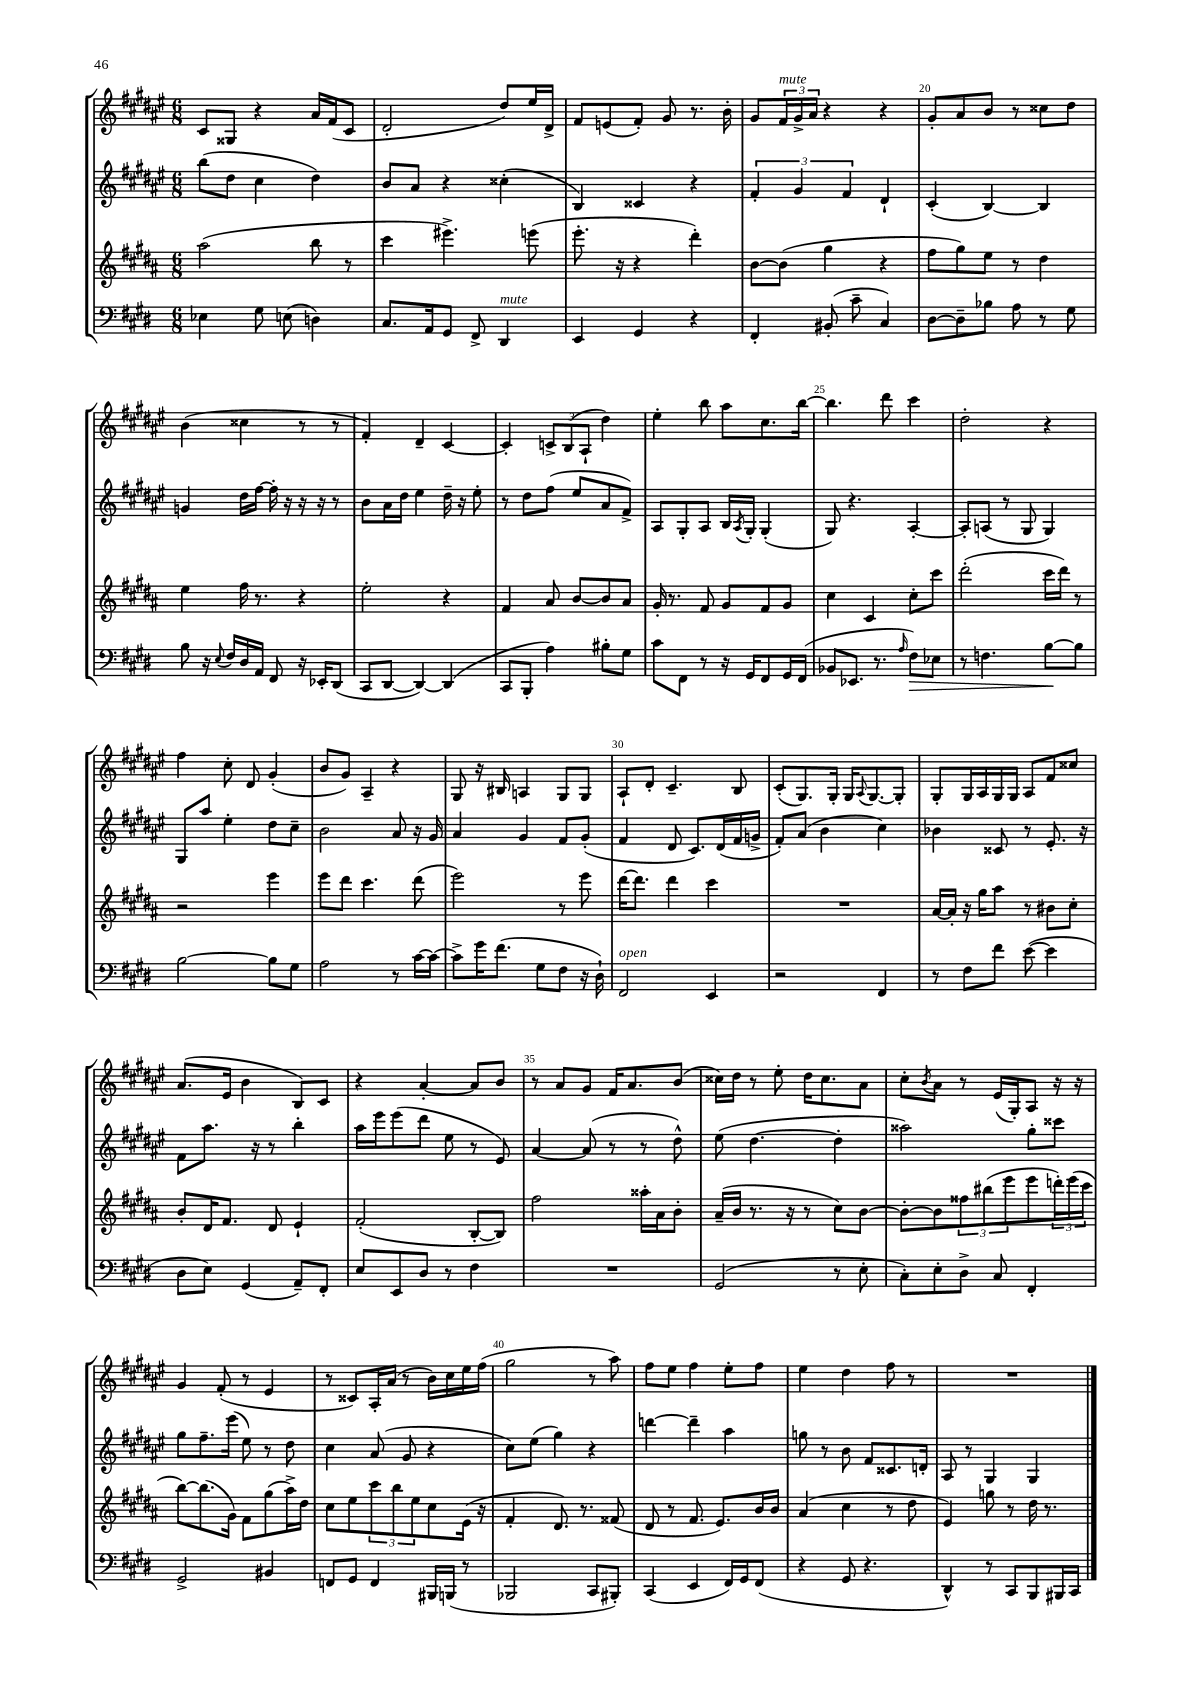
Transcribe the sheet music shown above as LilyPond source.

<<
\new StaffGroup <<
\new Staff = "s0" {
    \clef treble \key fis \major \numericTimeSignature \time 6/8
    cis'8 gisis8 r4 ais'16 fis'16( cis'8 |
    dis'2-. dis''8) eis''16 dis'16-> |
    fis'8 e'8( fis'8-.) gis'8 r8. b'16-. |
    gis'8 \tuplet 3/2 { fis'16^\markup { \italic "mute" } gis'16-> ais'16 } r4 r4 |
    gis'8-. ais'8 b'8 r8 cisis''8 dis''8 |
    b'4( cisis''4 r8 r8 |
    fis'4-.) dis'4-- cis'4~ |
    cis'4-. \tuplet 3/2 { c'8-> b8( ais8-! } dis''4) |
    eis''4-. b''8 ais''8 cis''8. b''16~ |
    b''4. dis'''8 cis'''4 |
    dis''2-. r4 |
    fis''4 cis''8-. dis'8 gis'4-.( |
    b'8 gis'8) ais4-- r4 |
    gis8 r16 bis16 a4 gis8 gis8 |
    ais8-! dis'8-. cis'4.-- b8 |
    cis'8-.( gis8.) gis16-. gis16 \appoggiatura { ais8 } gis8.~ gis8-. |
    gis8-. gis16 ais16 gis16 gis16 ais8 fis'8 cisis''8 |
    ais'8.( eis'16 b'4 b8) cis'8 |
    r4 ais'4~-. ais'8 b'8 |
    r8 ais'8 gis'8 fis'16 ais'8. b'8( |
    cisis''16) dis''16 r8 eis''8-. dis''16 cisis''8. ais'8 |
    cis''8-. \acciaccatura { b'8 } ais'8 r8 eis'16( gis16-.) ais8 r16 r16 |
    gis'4 fis'8-.( r8 eis'4 |
    r8 cisis'8) ais16-. ais'16( r8 b'16) cis''16 eis''16 fis''16( |
    gis''2 r8 ais''8) |
    fis''8 eis''8 fis''4 eis''8-. fis''8 |
    eis''4 dis''4 fis''8 r8 |
    R2. \bar "|." |
}
\new Staff = "s1" {
    \clef treble \key fis \major \numericTimeSignature \time 6/8
    b''8( dis''8 cis''4 dis''4) |
    b'8 ais'8 r4 cisis''4-.( |
    b4) cisis'4 r4 |
    \tuplet 3/2 { fis'4-. gis'4 fis'4 } dis'4-! |
    cis'4-.( b4~) b4 |
    g'4 dis''16 fis''16~ fis''16-. r16 r16 r16 r8 |
    b'8 ais'16 dis''16 eis''4 dis''16-- r16 eis''8-. |
    r8 dis''8 fis''8( eis''8 ais'8 fis'8->) |
    ais8 gis8-. ais8 b16 \acciaccatura { ais8 } gis16-. gis4-.( |
    gis8) r4. ais4~-. |
    ais8-. a8( r8 gis8 gis4) |
    gis8 ais''8 eis''4-. dis''8 cis''8-- |
    b'2 ais'8 r16 gis'16 |
    ais'4 gis'4 fis'8 gis'8-.( |
    fis'4 dis'8 cis'8.) dis'16( fis'16 g'16-> |
    fis'8-.) ais'8( b'4 cis''4) |
    bes'4 cisis'8 r8 eis'8.-. r16 |
    fis'8 ais''8. r16 r8 b''4-. |
    ais''16 eis'''16 eis'''8( dis'''8 eis''8 r8 eis'8) |
    ais'4~ ais'8( r8 r8 dis''8-^) |
    eis''8( dis''4.~ dis''4-. |
    aisis''2) gis''8-. cisis'''8 |
    gis''8 fis''8.-- eis'''16( eis''8) r8 dis''8 |
    cis''4 ais'8( gis'8 r4 |
    cis''8) eis''8( gis''4) r4 |
    d'''4~ d'''4-- ais''4 |
    g''8 r8 b'8 fis'8 cisis'8. d'16-. |
    ais8 r8 gis4 gis4 \bar "|." |
}
\new Staff = "s2" {
    \clef treble \key b \major \numericTimeSignature \time 6/8
    ais''2( b''8 r8 |
    cis'''4 eis'''4.->) e'''8( |
    e'''8.-. r16 r4 dis'''4-.) |
    b'8~ b'8( gis''4 r4 |
    fis''8 gis''8) e''8 r8 dis''4 |
    e''4 fis''16 r8. r4 |
    e''2-. r4 |
    fis'4 ais'8 b'8~ b'8 ais'8 |
    gis'16-. r8. fis'8 gis'8 fis'8 gis'8 |
    cis''4 cis'4 cis''8-. cis'''8 |
    dis'''2-.( cis'''16 dis'''16) r8 |
    r2 e'''4 |
    e'''8 dis'''8 cis'''4. dis'''8( |
    e'''2) r8 e'''8 |
    dis'''16~ dis'''8. dis'''4 cis'''4 |
    R2. |
    ais'16~ ais'16-. r16 gis''16 ais''8 r8 bis'8 cis''8-. |
    b'8-. dis'16 fis'8. dis'8 e'4-! |
    fis'2-.( b8~-. b8) |
    fis''2 aisis''16-. ais'16 b'8-. |
    ais'16--( b'16 r8. r16 r8 cis''8) b'8~ |
    b'8~-. b'8 \tuplet 3/2 { fisis''8 bis''8( e'''8 } e'''8 \tuplet 3/2 { d'''16-.) e'''16( cis'''16 } |
    b''8~) b''8.( gis'16) fis'8 gis''8( ais''16->) dis''16 |
    cis''8 e''8 \tuplet 3/2 { cis'''8 b''8 e''8 } cis''8 e'16( r16 |
    fis'4-. dis'8.) r8. fisis'8( |
    dis'8 r8 fis'8. e'8.) b'16 b'16 |
    ais'4( cis''4 r8 dis''8 |
    e'4) g''8 r8 dis''16 r8. \bar "|." |
}
\new Staff = "s3" {
    \clef bass \key e \major \numericTimeSignature \time 6/8
    ees4 gis8 e8( d4) |
    cis8. a,16 gis,8 fis,8-> dis,4^\markup { \italic "mute" } |
    e,4 gis,4 r4 |
    fis,4-. bis,8-.( cis'8-- cis4) |
    dis8~ dis8-- bes8 a8 r8 gis8 |
    b8 r16 \appoggiatura { e8 } fis16 dis16 a,16 fis,8 r16 ees,16-. dis,8( |
    cis,8 dis,8~ dis,4~) dis,4( |
    cis,8 b,,8-. a4) bis8-. gis8 |
    cis'8 fis,8 r8 r16 gis,16 fis,8 gis,16 fis,16( |
    bes,8 ees,8. r8. \grace { a16 } fis8\>) ees8 |
    r8 f4. b8~\! b8 |
    b2~ b8 gis8 |
    a2 r8 cis'16~ cis'16~ |
    cis'8-> gis'16 fis'8.( gis8 fis8 r16 dis16-!) |
    fis,2^\markup { \italic "open" } e,4 |
    r2 fis,4 |
    r8 fis8 fis'8 e'8~( e'4 |
    dis8 e8) gis,4( a,8--) fis,8-. |
    e8 e,8 dis8 r8 fis4 |
    R2. |
    gis,2( r8 e8-. |
    cis8-.) e8-. dis8-> cis8 fis,4-. |
    gis,2-> bis,4 |
    f,8 gis,8 f,4 bis,,16 b,,16( r8 |
    bes,,2 cis,8 bis,,8-.) |
    cis,4( e,4 fis,16) gis,16 fis,8( |
    r4 gis,8 r4. |
    dis,4-^) r8 cis,8 b,,8 bis,,16 cis,16 \bar "|." |
}
>>
>>
\layout { \context { \Score currentBarNumber = #16 \override BarNumber.break-visibility = ##(#f #t #t) barNumberVisibility = #(every-nth-bar-number-visible 5) } }
